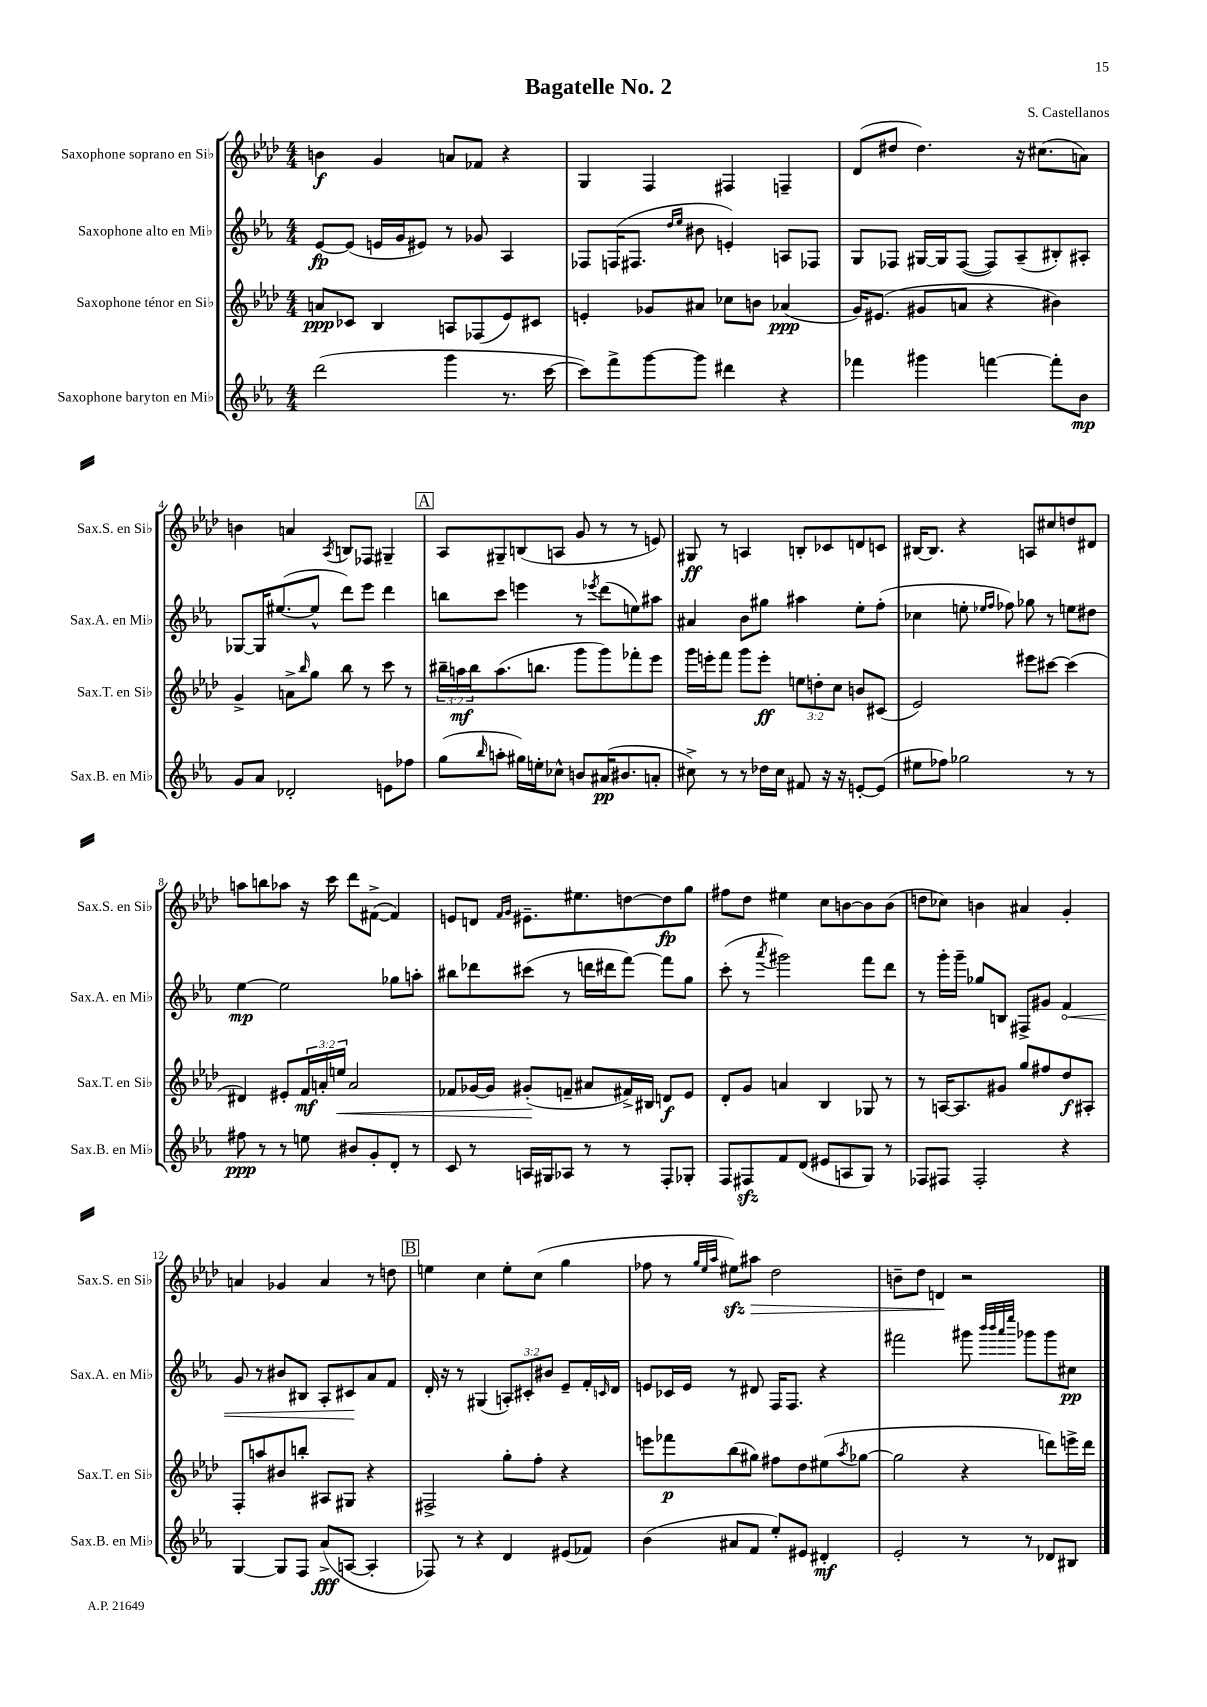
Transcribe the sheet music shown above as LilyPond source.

\header { title = "Bagatelle No. 2" composer = "S. Castellanos" }
<<
\new StaffGroup <<
\new Staff = "s0" \with { instrumentName = "Saxophone soprano en Sib" shortInstrumentName = "Sax.S. en Sib" } {
    \clef treble \key aes \major \numericTimeSignature \time 4/4
    b'4\f g'4 a'8 fes'8 r4 |
    g4 f4 fis4 f4-- |
    des'8( dis''8 dis''4.) r16 cis''8.( a'8) |
    b'4 a'4 \acciaccatura { aes8 } b8 fes8 gis4-- |
    \mark \markup { \box "A" } aes8 gis8-- b8( a8 g'8 r8 r8 e'8) |
    gis8\ff r8 a4 b8-. ces'8 d'8 c'8 |
    bis16~ bis8. r4 a8 cis''8 d''8 dis'8 |
    a''8 b''8 aes''8 r16 c'''16 des'''8 fis'8~->( fis'4) |
    e'8 d'8 \grace { f'16 g'16 } eis'8.-- eis''8. d''8~ d''8\fp g''8 |
    fis''8 des''8 eis''4 c''8 b'8~ b'8 b'8( |
    d''8 ces''8) b'4 ais'4 g'4-. |
    a'4 ges'4 a'4 r8 d''8 |
    \mark \markup { \box "B" } e''4 c''4 e''8-. c''8( g''4 |
    fes''8 r8 \grace { g''32 ees''32 aes''32 } eis''8\sfz\>) ais''8 des''2 |
    b'8-- des''8 d'4\! r2 \bar "|." |
}
\new Staff = "s1" \with { instrumentName = "Saxophone alto en Mib" shortInstrumentName = "Sax.A. en Mib" } {
    \clef treble \key ees \major \numericTimeSignature \time 4/4 \override Staff.TupletNumber.text = #tuplet-number::calc-fraction-text
    ees'8~\fp ees'8( e'16 g'16 eis'8) r8 ges'8 aes4 |
    fes8 f16( fis8. \grace { d''16 ees''16 } bis'8 e'4-.) a8 fes8 |
    g8 fes8 gis16~ gis16 fes8~( fes8) aes8--( bis8-.) ais8-. |
    ges8~ ges16 eis''8.~( eis''8-^ d'''8) ees'''8 d'''4 |
    \mark \markup { \box "A" } b''8 c'''8 e'''4 r8 \acciaccatura { ees'''8 } d'''8( e''8) ais''8 |
    ais'4 bes'8 gis''8 ais''4 ees''8-. f''8-.( |
    ces''4 e''8-. \grace { ees''16 f''16 } fes''8) ges''8 r8 e''8 dis''8 |
    ees''4~\mp ees''2 ges''8 a''8-. |
    bis''8 des'''8 cis'''8( r8 d'''16 dis'''16 f'''8~) f'''8 g''8 |
    c'''8-.( r8 \acciaccatura { aes'''8 } gis'''2) f'''8 d'''8 |
    r8 g'''16-. g'''16-- ges''8 b8 fis8-> gis'8 \once \override Hairpin.circled-tip = ##t f'4\< |
    g'8 r8 bis'8 bis8 aes8-. cis'8\! aes'8 f'8 |
    \mark \markup { \box "B" } d'16-. r16 r8 gis4( \tuplet 3/2 { a8-.) cis'8-. bis'8 } ees'8-- f'16-. \grace { c'16 } d'16 |
    e'8 ces'16 e'16 r8 dis'8 f16 f8. r4 |
    fis'''2 gis'''8 \grace { bes'''32 bes'''32 aes'''32 ees''''32 } ges'''8 ges'''8 cis''8\pp \bar "|." |
}
\new Staff = "s2" \with { instrumentName = "Saxophone ténor en Sib" shortInstrumentName = "Sax.T. en Sib" } {
    \clef treble \key aes \major \numericTimeSignature \time 4/4 \override Staff.TupletNumber.text = #tuplet-number::calc-fraction-text
    a'8\ppp ces'8 bes4 a8 fes8( ees'8) cis'8 |
    e'4-. ges'8 ais'8 ces''8 b'8 aes'4\ppp( |
    g'16) eis'8.( gis'8 a'8 r4 bis'4) |
    g'4-> a'8-> \grace { bes''16 } g''8 bes''8 r8 c'''8 r8 |
    \mark \markup { \box "A" } \tuplet 3/2 { bis''16-- a''16\mf bis''16 } a''8.( b''8. g'''8 g'''8) fes'''8-. ees'''8 |
    g'''16 e'''16-. f'''8 g'''8 e'''8-.\ff \tuplet 3/2 { e''8 d''8-. c''8 } b'8 cis'8( |
    ees'2) eis'''8 cis'''8~ cis'''4( |
    dis'4) eis'8-. \tuplet 3/2 { f'16\mf a'16-. e''16\< } a'2 |
    fes'8 ges'16~ ges'16 gis'8-.\!( f'8-- ais'8 fis'16->) bis16 d'8\f ees'8 |
    des'8-. g'8 a'4 bes4 ges8 r8 |
    r8 a16~ a8. gis'8 g''8 fis''8 des''8\f ais8-. |
    f8-. a''8 bis'8 b''8-. ais8 gis8 r4 |
    \mark \markup { \box "B" } fis2-> g''8-. f''8-. r4 |
    e'''8 fes'''8\p bes''8( gis''8) fis''8 des''8 eis''8( \acciaccatura { aes''8 } ges''8~ |
    ges''2 r4 d'''8) e'''16-> d'''16 \bar "|." |
}
\new Staff = "s3" \with { instrumentName = "Saxophone baryton en Mib" shortInstrumentName = "Sax.B. en Mib" } {
    \clef treble \key ees \major \numericTimeSignature \time 4/4
    d'''2( g'''4 r8. c'''16~ |
    c'''8) f'''8-> g'''8~ g'''8 dis'''4 r4 |
    fes'''4 gis'''4 f'''4~ f'''8-. bes'8\mp |
    g'8 aes'8 des'2-. e'8 fes''8 |
    \mark \markup { \box "A" } g''8( \grace { bes''16 } a''8-. gis''16) e''16-. ces''8-^ b'8 ais'16\pp( bis'8. a'8-. |
    cis''8->) r8 r8 des''16 cis''16 fis'8 r16 r16 e'8~-. e'8( |
    eis''8 fes''8) ges''2 r8 r8 |
    fis''8\ppp r8 r8 e''8 bis'8 g'8-. d'8-. r8 |
    c'8 r8 a16 gis16 aes8 r8 r8 f8-. ges8-. |
    f8 fis8\sfz f'8 d'8( eis'8 a8 g8) r8 |
    fes8 fis8 fis2-. r4 |
    g4~ g8 f8 aes'8->\fff( a8~ a4-. |
    \mark \markup { \box "B" } fes8) r8 r4 d'4 eis'8( fes'8) |
    bes'4( ais'8 f'8 ees''8-.) eis'8 dis'4-.\mf |
    ees'2-. r8 r8 des'8 bis8 \bar "|." |
}
>>
>>
